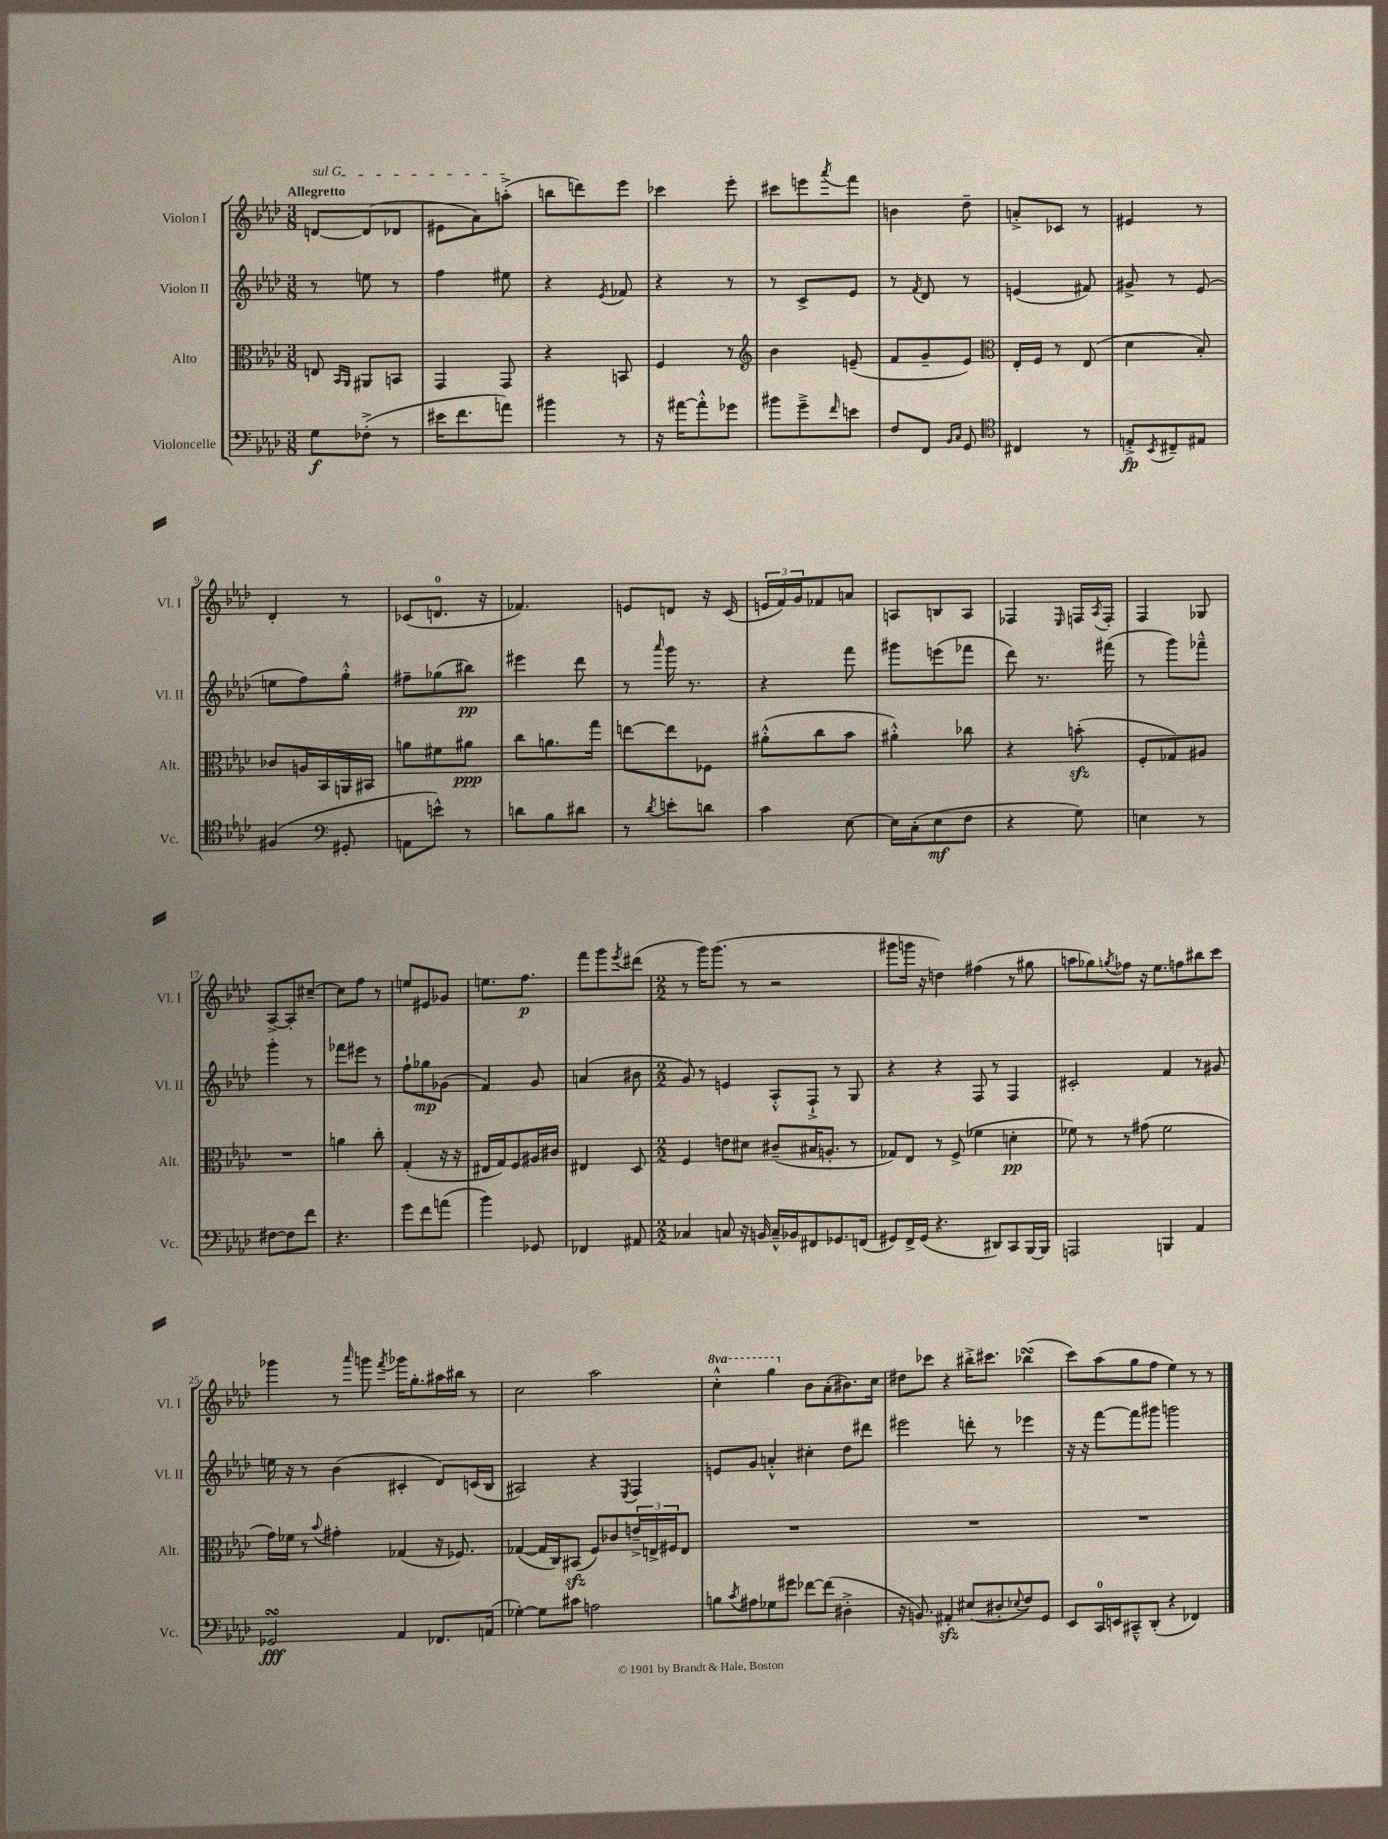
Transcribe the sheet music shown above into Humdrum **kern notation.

**kern	**kern	**kern	**kern
*staff4	*staff3	*staff2	*staff1
*clefF4	*clefC3	*clefG2	*clefG2
*k[b-e-a-d-]	*k[b-e-a-d-]	*k[b-e-a-d-]	*k[b-e-a-d-]
*M3/8	*M3/8	*M3/8	*M3/8
8G	8E	8r	[8d
.	16qqBB-	.	.
.	16qqAA-	.	.
(8F-'^	8AA#	8ee	(8d]
8r	8BB	8r	8d-
=	=	=	=
16e#	4GG	4ff	8e#
8.f	.	.	.
.	.	.	8a-)
8a)	8GG	8ee#	(8aa'^
=	=	=	=
4b#	4r	4r	8bb
.	.	.	8ddd)
.	.	8qe-	.
8r	8BB	8f-	8eee-
=	=	=	=
16r	4F	4r	4ccc-
[16a#	.	.	.
8a#'^^]	.	.	.
8g-	8r	8r	8eee-'
=	=	=	=
*	*clefG2	*	*
8b#	4b-	8r	8ccc#
8g~^	.	8c^	8eee
16qqf	.	.	8qaaa-
8e	(8e~	8e-	8fff
=	=	=	=
8F	8f	8r	4b
.	.	8qf	.
8FF	8g~	8d-	.
16qqBB-	.	.	.
16qqC	.	.	.
8GG	8e-)	8r	8dd-~
=	=	=	=
*clefC4	*clefC3	*	*
4C#	16E-'	(4e	8a'^
.	16F	.	.
.	8r	.	8c-
8r	(8E-	8f#)	8r
=	=	=	=
8E'^	4d-	8g#^	4e#
8qBB-	.	.	.
8C#~	.	8r	.
8E#	8B-')	(8e-	8r
=	=	=	=
(4F#	8c-	8ee	4d-'
.	16A	8ff)	.
.	16BB-	.	.
*clefF4	*	*	*
8GG#'	16AA	8gg'^^	8r
.	16BB#	.	.
=	=	=	=
8AA	8a	8ff#~	(8c-
8e^^)	8f#	(8gg-	8.d
8r	8a#	8bb#)	.
.	.	.	16r
=	=	=	=
8d	8cc	4eee#	4.f-)
8B-	8.a	.	.
8d#	.	8ddd-	.
.	16gg	.	.
=	=	=	=
8r	[8ee	8r	8e
8qd-	.	16qqaaa-	.
8e'	8ee]	16ggg	8d
.	.	8.r	.
8d	8F-	.	16r
.	.	.	(16c
=	=	=	=
4c	(8a#'^^	4r	24e
.	.	.	24f)
.	.	.	24g
.	8cc	.	8f-
[8E-	8b-	8fff	8a
=	=	=	=
16E-]	4a#'^^)	8ggg#	8A
(16C'	.	.	.
8E-	.	(8eee	8B
8F	8cc-	8fff-	8A
=	=	=	=
4r	4r	8ddd-)	4F-
.	.	8.r	.
.	.	.	16qqE-
8G)	(8b'	.	16F
.	.	.	8qA-
.	.	(16fff#	16F'
=	=	=	=
4E	8F'	8r	4F
.	8G-)	8ggg)	.
8r	8A#	8fff-~^^	8G-
=	=	=	=
[8F#	4.r	4ggg'	[8A-^
8F#]	.	.	8A-']
8f	.	8r	[8cc#~
=	=	=	=
4.r	4a	8fff-	8cc#]
.	.	8eee#	8ff
.	8cc'	8r	8r
=	=	=	=
8g	(4G'	8ff`	8ee
8f	.	8gg-	8e#
(8a	16r	(8g-	8g-
.	16r	.	.
=	=	=	=
4b-)	16E#	4f)	8.ee
.	16G)	.	.
.	8F	.	.
.	.	.	8.ff
8GG-	16A#	8g	.
.	16c#	.	.
=	=	=	=
4FF-	4E#	(4a	8fff
.	.	.	8ggg
.	.	.	8qeee-
8AA#	8D-	8b#	(8ddd#
=	=	=	=
*M2/2	*M2/2	*M2/2	*M2/2
4C-	4F	8g)	8r
.	.	8r	16ggg)
.	.	.	(8.ggg
8C	8e	4e	.
16r	8d#	.	8r
16BB	.	.	.
16C~^^	(8c#~	8A-'^^	2r
16BB-	.	.	.
8FF#	16B#	8F`^	.
.	8.A'	.	.
8.GG-	.	8r	.
.	8r	8G	.
(16FF	.	.	.
=	=	=	=
8GG#)	8G-)	4r	8ggg#
16FF^	8E-	.	16ggg
(16GG#	.	.	16r
4.r	8r	4r	4dd)
.	(8F^	.	.
.	4f-	8F	(4ff#
8DD#)	.	8r	.
8CC	4d'	4F	8r
[16BBB-	.	.	8gg#
16BBB-]	.	.	.
=	=	=	=
2AAA	8f-)	2c#'	8aa
.	8r	.	8gg-)
.	.	.	8qgg
.	8r	.	8ff-
.	(8g#	.	16r
.	.	.	8.ee-
4BBB	2f-	4f	.
.	.	.	8ff
4AA-	.	8r	8bb#
.	.	8g#	8ccc
=	=	=	=
2GG-	16g)	16ee	4ggg-
.	16f-	16r	.
.	8r	8r	.
.	8qqb-	.	.
.	4g#'	(4b-	8r
.	.	.	16qqaaa-
.	.	.	8ggg
.	.	.	8qfff
4AA-	(4G-	4c#'	16ggg-
.	.	.	8.gg'
8.FF-	16r	8d-)	16aa#
.	8.F-)	.	16bb#
.	.	(16c	8r
(16AA	.	16B-	.
=	=	=	=
[4G-')	([4G-	2A#)	2cc
8G-]	16G-]	.	.
.	16C)	.	.
8c#	(8BB#	.	.
2A	8F)	4r	2aa-
.	8c-	.	.
.	.	8qE-	.
.	24e~^	4F	.
.	24E^	.	.
.	24F#	.	.
.	8E	.	.
=	=	=	=
8B	1r	8e	4ccc'^^
8qc	.	.	.
8A#	.	8g	.
8G-	.	4a'^^	4ggg
8g#	.	.	.
[8f-	.	4cc#'	8b-
(8f-]	.	.	(8a-'
4D#'^	.	8dd-	8.b#)
.	.	8ddd#	.
.	.	.	16cc
=	=	=	=
16r	1r	2eee#	8dd#
8.BB)	.	.	.
.	.	.	8ccc-
4AA#'	.	.	4r
(8E#	.	8ddd'	16bb#'^
.	.	.	8.ccc#
8D#'	.	8r	.
8qqE-	.	.	.
8F)	.	4eee-	(4bb-
8GG	.	.	.
=	=	=	=
8EE-	1r	16r	8ccc)
.	.	16r	.
16CC	.	[8fff	(8aa-
16EE	.	.	.
8CC#~^^	.	8fff]	8gg
(8DD-'	.	8ggg#	8ff
4r	.	2ggg	4ee-)
4FF-)	.	.	8r
.	.	.	8r
==	==	==	==
*-	*-	*-	*-
